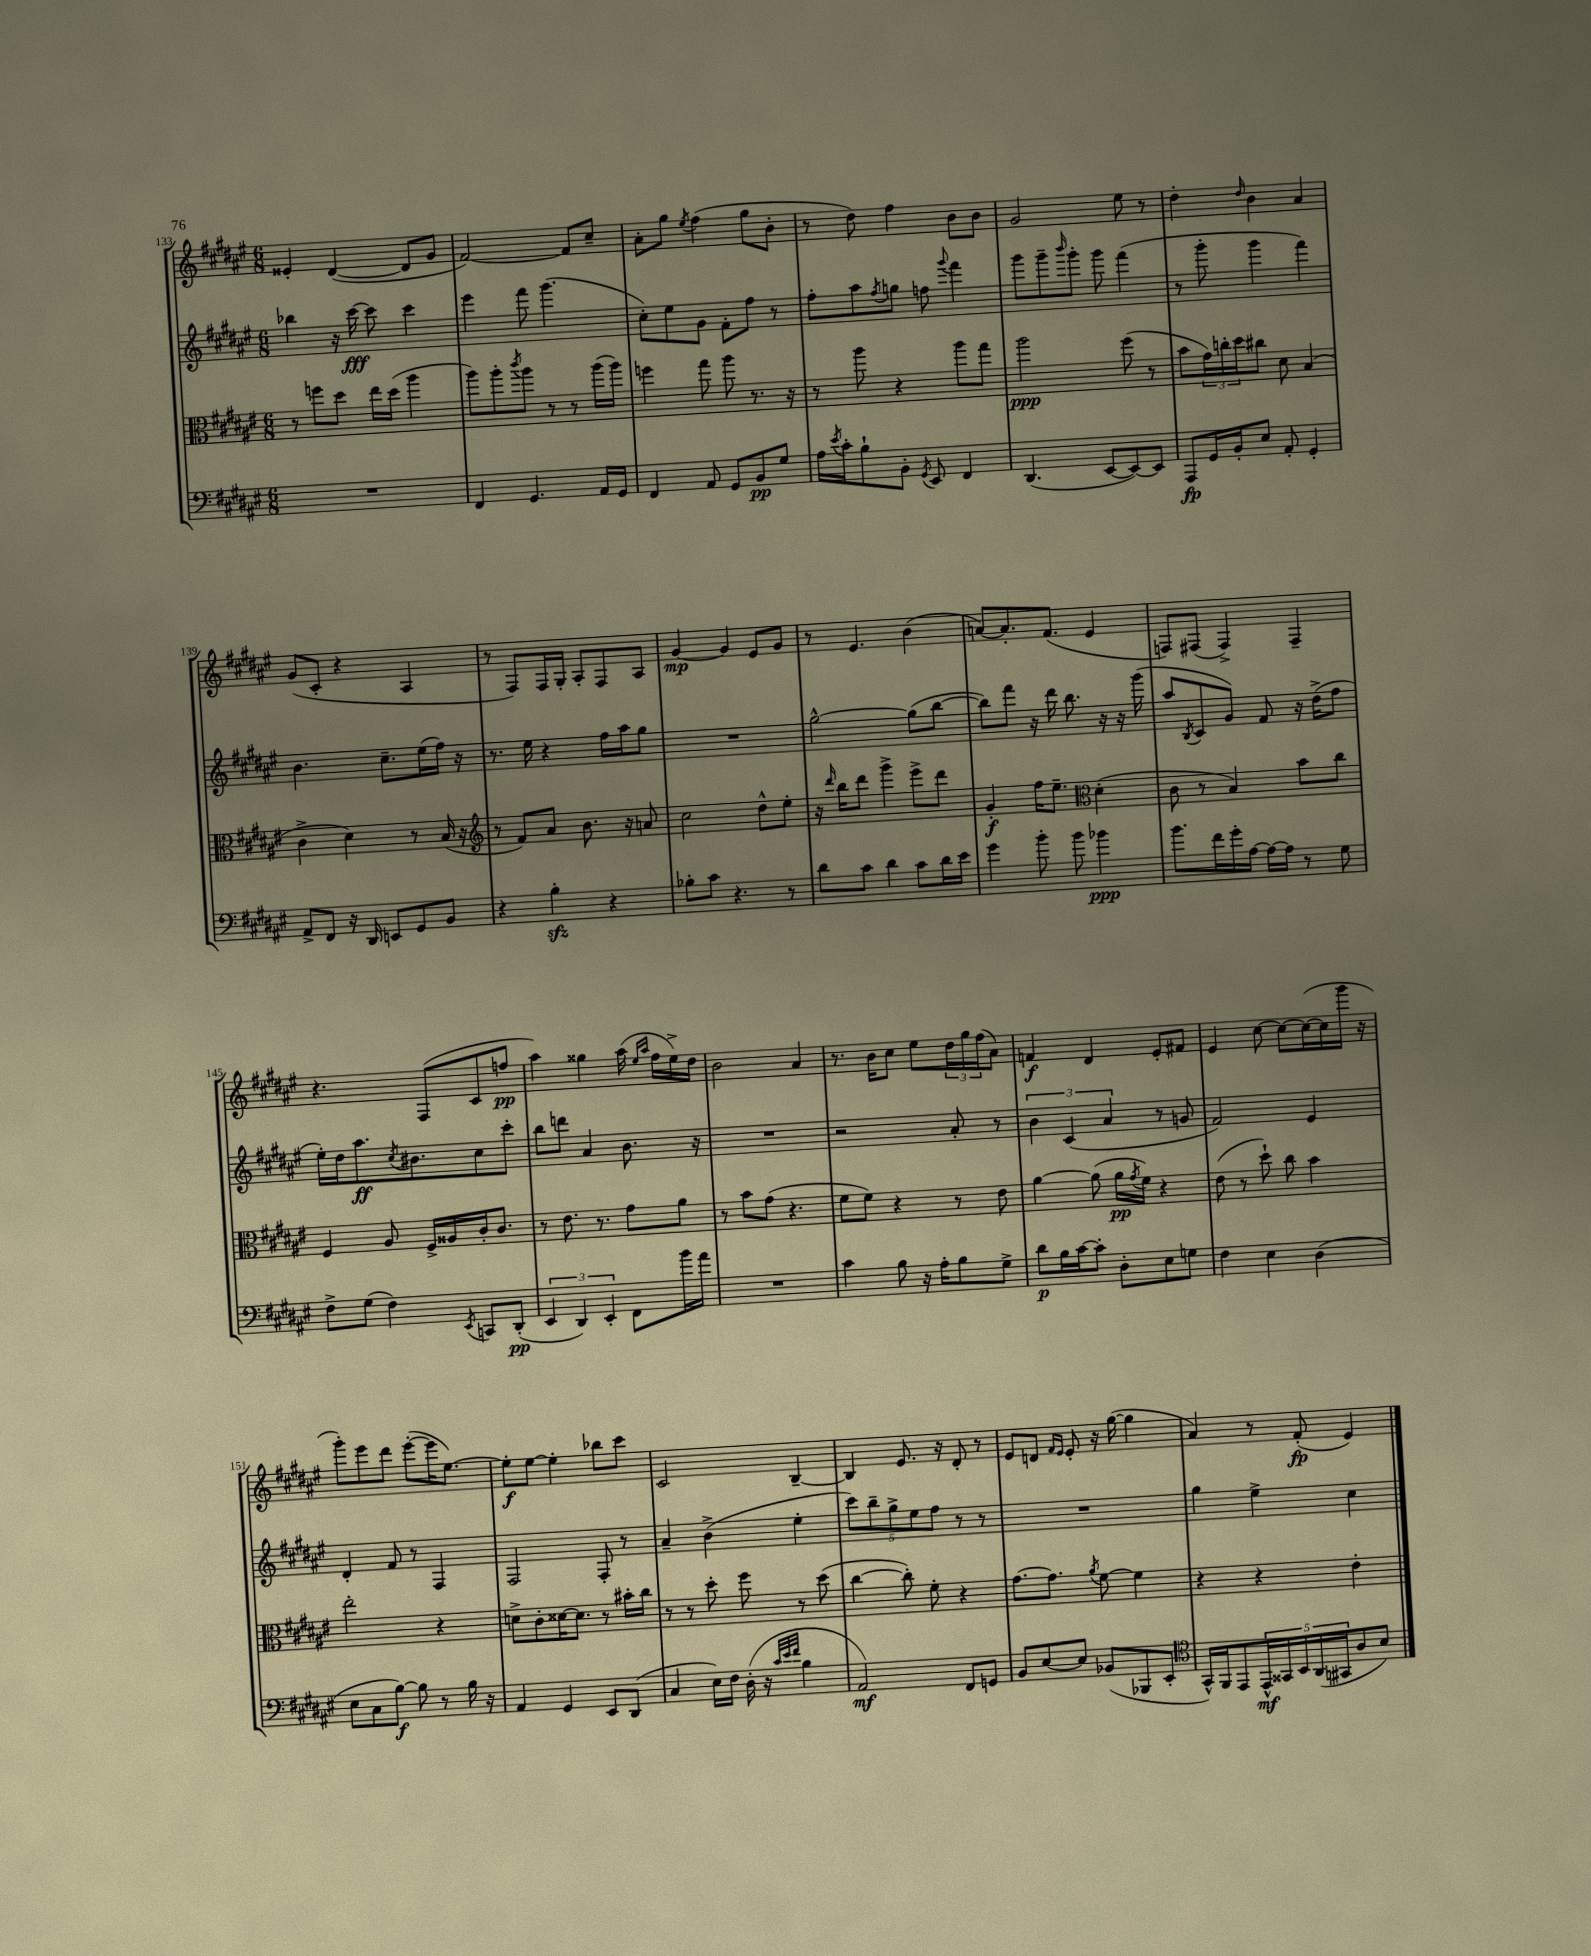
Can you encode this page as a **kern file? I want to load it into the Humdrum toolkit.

**kern	**kern	**kern	**kern
*staff4	*staff3	*staff2	*staff1
*clefF4	*clefC3	*clefG2	*clefG2
*k[f#c#g#d#a#e#]	*k[f#c#g#d#a#e#]	*k[f#c#g#d#a#e#]	*k[f#c#g#d#a#e#]
*M6/8	*M6/8	*M6/8	*M6/8
2.r	8r	4bb-\	4e##'/
.	8ff\L	.	.
.	8dd#\J	16r	([4d#/
.	.	[16ccc#\	.
.	16ee#\LL	8ccc#\]	.
.	(16dd#\JJ	.	.
.	4aa#\	4ccc#\	8d#/]L
.	.	.	8g#/J
=	=	=	=
4FF#/	8aa#\L)	4eee#\	[2f#/)
.	8aa#'\	.	.
.	8qccc#/	.	.
4.GG#/	8aa#\J	8fff#\	.
.	8r	(4.ggg#\	.
.	8r	.	8f#/]L
16AA#/LL	(16aa#\LL	.	8cc#~/J
16GG#/JJ	16aa#\JJ)	.	.
=	=	=	=
4FF#/	4ff\	8cc#'\L)	8a#'\L
.	.	8ee#\	8gg#\J
.	.	.	8qee#/
8AA#/	8gg#\	8g#\J	(4ff#\
8GG#/L	8aa#\	8f#'\L	.
8BB/	8.r	8ff#\J	8gg#\L
8G#/J	.	8r	8b'\J
.	16r	.	.
=	=	=	=
16A#\LL	8r	8ff#'\L	8r
8qe#/	.	.	.
16c#'\J	.	.	.
8B`\	8aa#\	8aa#\	8dd#\)
.	.	8qff#/	.
8BB'\J	4r	8gg\J	4ff#\
8qGG#/	.	.	.
8EE#/	.	8ff\	.
.	.	8qqggg#/	.
4FF#/	8aa#\L	4fff#\	8b\L
.	8gg#\J	.	8b\J
=	=	=	=
(4.DD#/	2aa#\	8ggg#\L	2g#/
.	.	8ggg#~\	.
.	.	16qqbbb/	.
.	.	8ggg#'\J	.
[8EE#/L	.	8ggg#\	.
8EE#/_)	(8ff#\	(4fff#\	8ee#\
8EE#/]J	8r	.	8r
=	=	=	=
8AAA#/L	8b\L	8r	4dd#'\
16GG#/L	24g#\L)	8ggg#'\	.
.	24cc'\	.	.
16BB'/J	.	.	.
.	24dd#\J	.	.
.	.	.	16qqdd#/
8E#/J	8cc#\J	4ggg#\	4b\
8AA#'/	8d#\	.	.
4GG#'/	(4B/	4fff#\)	4a#/
=	=	=	=
8AA#^/L	4c#^\	4.b\	(8g#/L
8FF#/J	.	.	8c#'/J
16r	4d#\)	.	4r
16DD#/	.	.	.
8EE/L	.	8.cc#~\L	.
8GG#/	8r	.	4A#/
.	.	(16ee#\L	.
8BB/J	(16B/	16ff#\JJ)	.
.	16r	16r	.
=	=	=	=
*	*clefG2	*	*
4r	8r	8.r	8r
.	8f#/L)	.	8F#/L)
.	.	16ee#\	.
4B'\	8a#/J	4r	16F#/L
.	.	.	16G#'/JJ
.	8.b\	.	8A#'/L
4r	.	16ff#\LL	8F#/
.	16r	16aa#\J	.
.	8a/	8gg#\J	8A#/J
=	=	=	=
8B-'\L	2cc#\	2.r	[4g#/
8c#\J	.	.	.
4.r	.	.	4g#/]
.	8dd#^^\L	.	8e#/L
8r	8ee#'\J	.	8g#/J
=	=	=	=
8d#\L	16r	[2gg#^^\	8r
.	16qqddd#/	.	.
.	16bb\LK	.	.
8c#\J	8ddd#\J	.	4.e#/
4d#\	4ggg#^\	.	.
8c#\L	8eee#^\L	(8gg#\]L	(4b\
16d#\L	8ddd#\J	[8bb\J	.
16e#\JJ	.	.	.
=	=	=	=
4g#\	4g#'/	8bb\]L)	[8a/L)
.	.	8fff#\J	8.a'/]
8b'\	16ff#\LK	16r	.
.	8.ee#~\J	16ddd#\	(8.f#/J
8b\	.	8.bb\	.
*	*clefC3	*	*
4b-\	(4d#'\	.	4e#/
.	.	16r	.
.	.	16r	.
.	.	(16ggg#\	.
=	=	=	=
8.b\L	8c#\	8aa#/L	8F/L)
.	.	8qB/	.
.	8r	8c#/	(8F#/J
16f#\L	.	.	.
16g#'\	4B/)	8g#/J)	4F#^/)
[16A#\JJ	.	.	.
16A#\_LL	.	8f#/	.
16A#\]JJ	.	.	.
8r	8b\L	16r	4F#~/
.	.	(16dd#^\LK	.
8G#\	8cc#\J	8ff#\J	.
=	=	=	=
8F#^\L	4F#/	16ee#'\LL)	4.r
.	.	16dd#\J	.
(8G#\J	.	8.aa#\	.
4F#\)	8A#/	.	.
.	.	8qcc#/	.
.	.	8.b#\	.
.	16F#^/LL	.	(8F#/L
.	16A##/	.	.
8qEE#/	.	.	.
8CC/L	16c#'/J	8cc#\	8c#/
.	8.c#/J	.	.
(8DD#'/J	.	8ccc#'\J	8ff/J
=	=	=	=
6EE#/	8r	8bb\L	4aa#\)
.	8.e#\	8ddd\J	.
6DD#/)	.	.	.
.	.	4a#/	4gg##\
.	8.r	.	.
6EE#'/	.	.	.
8FF#\L	8g#\L	8.b\	(16aa#\
.	.	.	16qqee#/LL
.	.	.	16qqaa#/JJ
.	.	.	16ff#\LL
16b\L	8a#\J	.	16ee#^\)
16a#\JJ	.	16r	16dd#\JJ
=	=	=	=
2.r	8r	2.r	2b\
.	8b\L	.	.
.	(8g#\J	.	.
.	4.r	.	.
.	.	.	4a#/
=	=	=	=
4c#\	8f#\L	2r	8.r
.	8f#\J)	.	.
.	.	.	16b\LK
8B\	4r	.	8cc#\J
16r	.	.	8ee#\L
16A#'\LK	.	.	.
8B\	8r	8a#'/	24dd#\L
.	.	.	24gg#\
.	.	.	(24ff#\J
8G#^\J	8e#\	8r	8a#\J)
=	=	=	=
8d#\L	[4a#\	6b\	4f/
16B\L	.	.	.
.	.	(6c#/	.
[16c#\J	.	.	.
8c#'\]J	(8a#\]	.	4d#/
.	.	6a#/	.
8D#'\L	16a#\LL	.	.
.	8qg#/	.	.
.	16f#\JJ)	.	.
8E#\	4r	8r	8e#'/L
8G\J	.	8g/	8f#/J
=	=	=	=
4F#\	(8e#\	2f#/)	4e#/
.	8r	.	.
4E#\	8dd#`\)	.	[8cc#\
.	8cc#\	.	8cc#\_L
(4D#\	4b\	4e#/	(16cc#\_L
.	.	.	16cc#\]
.	.	.	16ggg#\JJ
.	.	.	16r
=	=	=	=
8E#\L	2ee#'\	4d#'/	8ggg#'\L)
8C#\	.	.	8eee#\
[8B\J)	.	8f#/	8ddd#\J
8B\]	.	8r	([8eee#'\L
8r	4r	4F#/	16eee#\]K
.	.	.	[8.ee#\J)
16B\	.	.	.
16r	.	.	.
=	=	=	=
4AA#/	8d^\L	2F#/	8ee#'\]L
.	8c#'\	.	[8ee#\J
4GG#/	[16d##\K	.	4ee#'\]
.	8.d##\]J	.	.
8EE#/L	8r	8F#'/	8bb-\L
(8DD#/J	16b#'\LL	8r	8ccc#\J
.	16cc#\JJ	.	.
=	=	=	=
4C#/	8r	4a#~/	2c#/
.	8r	.	.
16E#\LL)	8dd#'\	(4b^\	.
16F#\JJ	.	.	.
(16D#'\	8ff#\	.	.
16r	.	.	.
32qqc#/LLL	.	.	.
32qqe#/	.	.	.
32qqf#/JJJ	.	.	.
4B\	8r	4ee#'\	[4B~/
.	(8dd#\	.	.
=	=	=	=
2AA#/)	[4cc#\	10ccc#\L)	4B/]
.	.	10bb~\	.
.	.	10gg#^\	.
.	8cc#'\])	.	8.e#/
.	.	10ee#\	.
.	8f#'\	.	.
.	.	10ff#\J	.
.	.	.	16r
8FF#/L	4r	8r	8d#'/
8GG/J	.	8r	8r
=	=	=	=
8BB/L	[8.g#\L	2.r	8e#/L
[8E#/	.	.	8d/J
.	8.g#\]J	.	.
.	.	.	16qqf#/LL
.	.	.	16qqe#/JJ
8E#/]J	.	.	8e#'/
.	8qa#/	.	.
(8BB-/L	[8f#\	.	16r
.	.	.	([16gg#\
8BBB-/	4f#\]	.	4gg#\]
8EE#'/J	.	.	.
=	=	=	=
*clefC4	*	*	*
16GG#^^/LL)	4r	4gg#\	4a#/)
16FF#/J	.	.	.
8EE#/	.	.	.
20EE#^^/L	4r	4ee#^\	8r
20GG##/	.	.	.
20BB/	.	.	.
.	.	.	(8f#'/
(20AA#/	.	.	.
20GG#/J	.	.	.
8A#/	4e#'\	4cc#\	4e#/)
8B/J)	.	.	.
==	==	==	==
*-	*-	*-	*-
